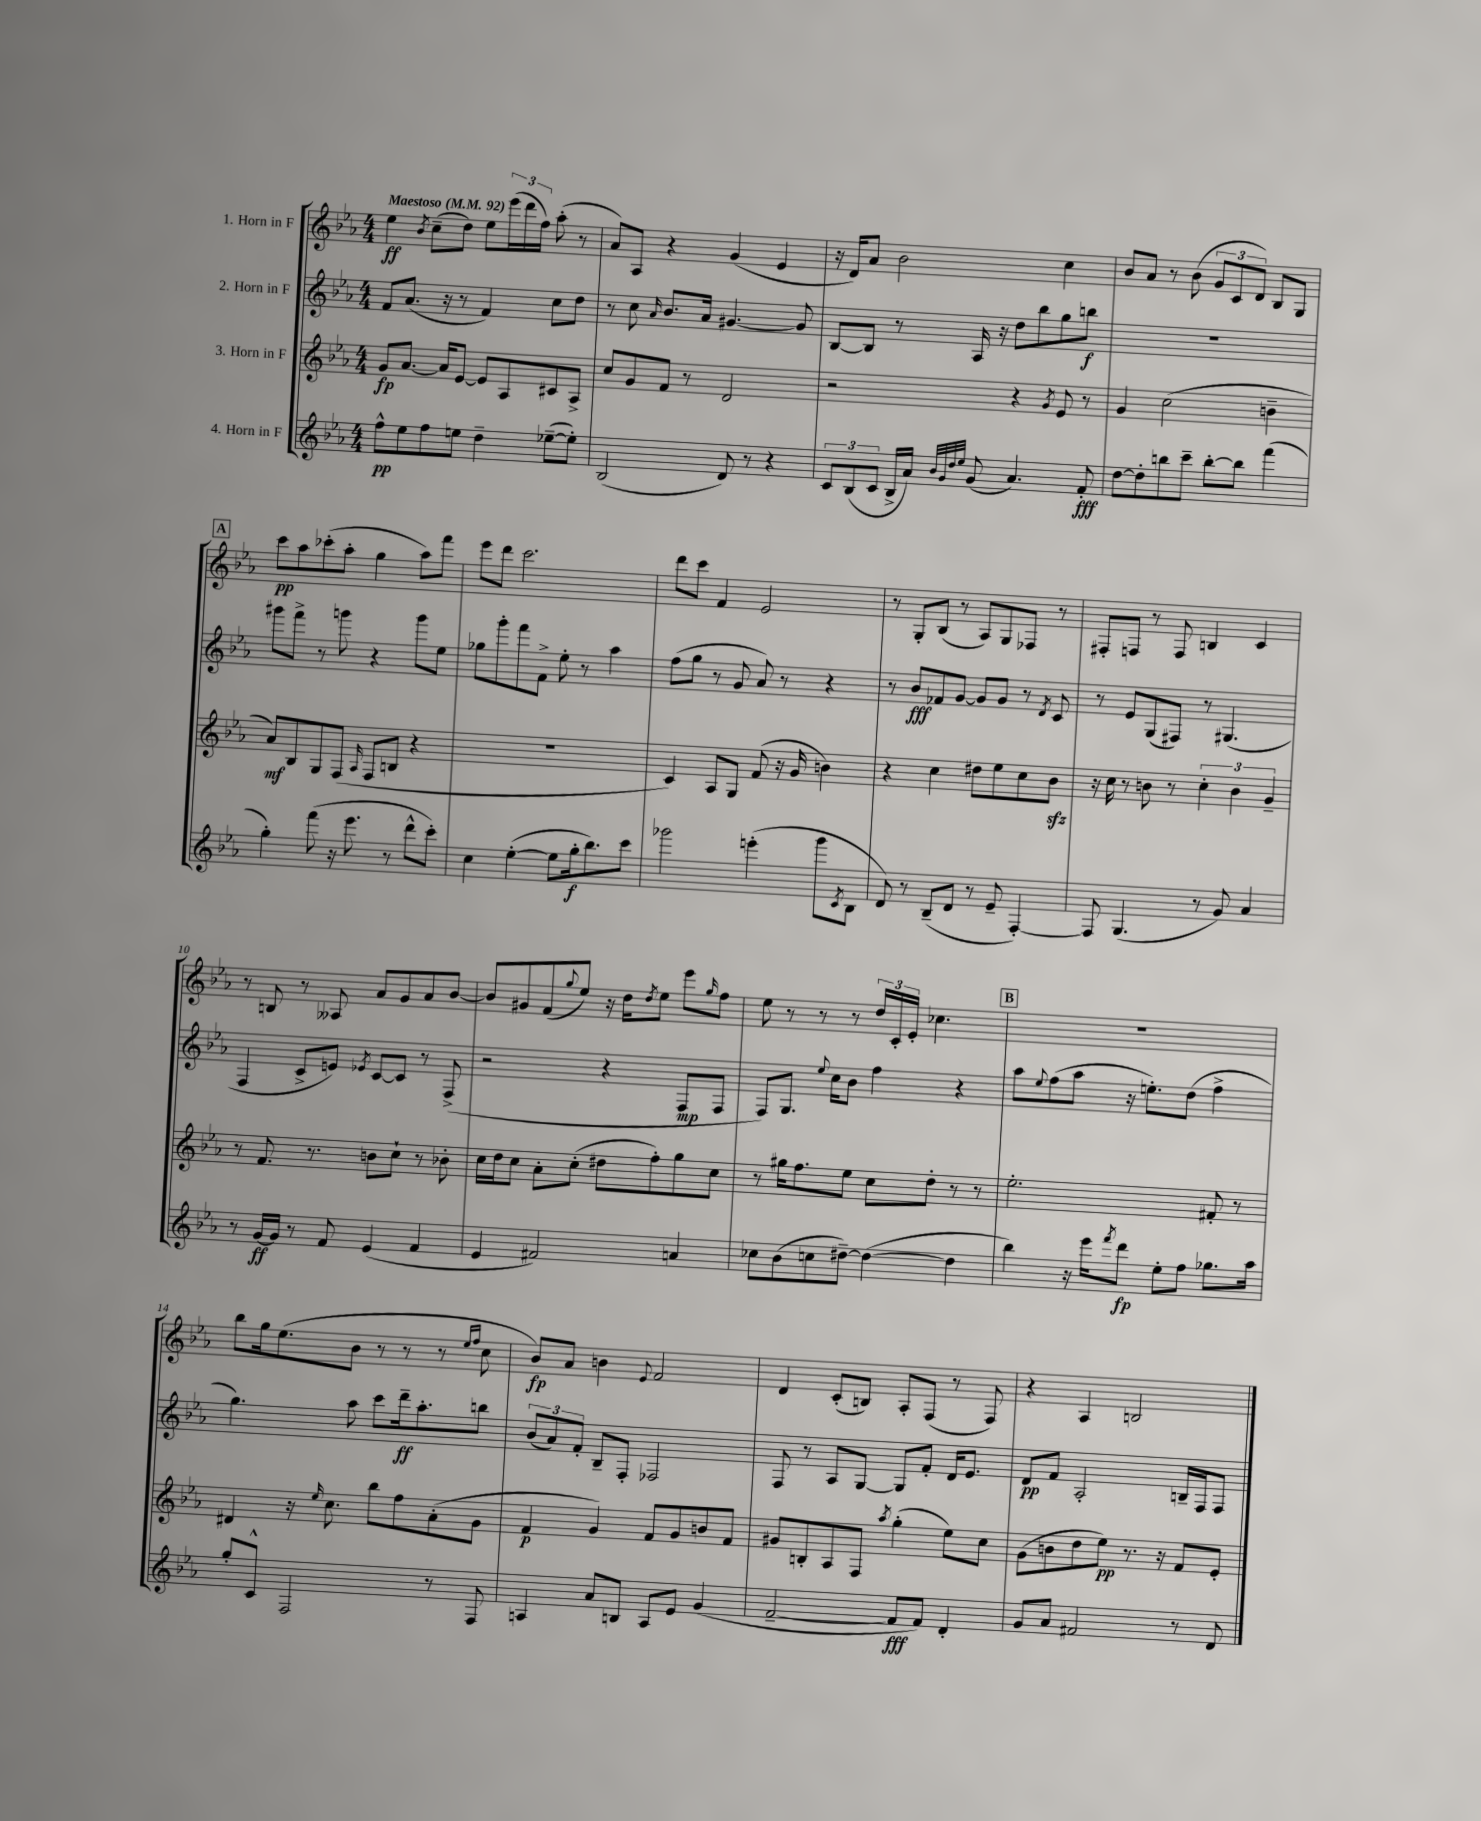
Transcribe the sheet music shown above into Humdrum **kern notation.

**kern	**kern	**kern	**kern
*staff4	*staff3	*staff2	*staff1
*clefG2	*clefG2	*clefG2	*clefG2
*k[b-e-a-]	*k[b-e-a-]	*k[b-e-a-]	*k[b-e-a-]
*M4/4	*M4/4	*M4/4	*M4/4
*MM92	*MM92	*MM92	*MM92
8ff^^\L	8g/L	8f/L	4ee-\
8ee-\	[8.a-/J	(8.a-/J	.
.	.	.	8qb-/
8ff\	.	.	(8cc~\L
.	16a-/]LK	16r	.
8ee\J	[8e-/J	8r	8dd\J)
4dd~\	8e-/]L	4f/)	8ee-\L
.	8A-/	.	(24eee-\L
.	.	.	24ddd\
.	.	.	24ff\JJ)
([8ee-~\L	8c#/	8cc\L	(8aa-'\
8ee-'\]J)	8A-^/J	8dd\J	8r
=	=	=	=
(2B-/	8cc/L	8r	8a-/L)
.	8g/	8cc\	8A-/J
.	.	16qqa-/	.
.	8f/J	8.b-/L	4r
.	8r	.	.
.	.	16a-/Jk	.
8d/)	2d/	[4.g#/	(4g/
8r	.	.	.
4r	.	.	4e-/
.	.	8g#/]	.
=	=	=	=
12c/L	2r	[8B-/L	16r
.	.	.	16d/LK)
(12B-/	.	.	.
.	.	8B-/]J	8a-/J
12c/J	.	.	.
16B-^/LL	.	8r	2b-\
16a-/JJ)	.	.	.
32qqb-/LLL	.	.	.
32qqg/	.	.	.
32qqdd/	.	.	.
32qqee-/JJJ	.	.	.
(8g/	.	16A-/	.
.	.	16r	.
4.a-/)	4r	8dd\L	.
.	.	8bb-\	.
.	8qg/	.	.
.	8e-/	8gg\	4cc\
8f'/	8r	8bb\J	.
=	=	=	=
[8dd\L	4g/	1r	8b-/L
8dd'\]	.	.	8a-/J
8bb\	(2cc\	.	8r
8ccc~\J	.	.	(8b-\
[8bb'\L	.	.	12g/L
.	.	.	12c/
8bb\]J	.	.	.
.	.	.	12d/J)
(4fff\	4b~\	.	8B-/L
.	.	.	8G/J
=	=	=	=
4gg'\)	8a-/L)	8ggg#\L	8ccc\L
.	8B-/	8fff^\J	8aa-\
(8fff\	8G/	8r	(8ccc-'\
16r	(8F/J	8ggg\	8aa-'\J
8.eee-\	.	.	.
.	16qqA-/	.	.
.	8F/L	4r	4gg\
8r	8B/J	.	.
8ddd^^\L	4r	8ggg\L	8aa-\L)
8ccc'\J)	.	8ee-\J	8fff\J
=	=	=	=
4cc\	1r	8gg-\L	8eee-\L
.	.	8ggg'\	8ddd\J
([4ee-'\	.	8fff\	2.ccc\
.	.	8f^\J	.
8ee-\]L	.	8ee-'\	.
16gg'\k	.	8r	.
8.bb-\)	.	.	.
.	.	4aa-\	.
8ccc\J	.	.	.
=	=	=	=
2ggg-\	4c/)	(8ff\L	8ddd\L
.	.	8gg\J	8ccc\J
.	8A-/L	8r	4f/
.	8G/J	8g/	.
(4eee'\	(8f/	8a-/)	2e-/
.	16r	8r	.
.	16g/	.	.
8ggg-\L	4b\)	4r	.
8qc/	.	.	.
8B-\J	.	.	.
=	=	=	=
8d/)	4r	8r	8r
8r	.	8b-/L	8G'/L
(8B-~/L	4cc\	8f-/	(8B-/J
8d/J	.	[8g/J	8r
8r	8dd#\L	8g/]L	8A-/L)
8e-~/	8ee-\	8g/J	8G/
[4F'/)	8cc\	8r	8F-/J
.	.	8qd/	.
.	8b-\J	8c/	8r
=	=	=	=
8F/]	16r	8r	8F#'/L
.	16cc\	.	.
(4.G/	8r	8e-/L	8F/J
.	8b\	(8G/	8r
.	8r	8F#/J)	8F/
8r	6cc'\	8r	4B/
8g/)	.	(4.G#/	.
.	6b\	.	.
4a-/	.	.	4c/
.	6g~/	.	.
=	=	=	=
8r	8r	4F/	8r
[16g/LL	8.f/	.	8B/
16g/]JJ	.	.	.
8r	.	8c^/L	8r
.	8.r	.	.
8f/	.	8e/J)	8A--/
.	.	8qe-/	.
(4e-/	8b\L	[8c/L	8a-/L
.	8cc`\J	8c/]J	8g/
4f/	8r	8r	8a-/
.	8b-'\	(8F^/	[8b-/J
=	=	=	=
4e-/	16cc\LL	2r	8b-/]L
.	16dd\J	.	.
.	8cc\J	.	8g#/
2f#/)	8a-'\L	.	(8f/
.	.	.	8qqgg/
.	(8cc'\J	.	8ee-/J)
.	8dd#\L	4r	16r
.	.	.	16dd\LK
.	.	.	8qdd/
.	8ff'\)	.	8ee-\J
4a/	8gg\	8F/L	8eee-\L
.	.	.	16qqgg/
.	8cc\J	8F/J	8ff\J
=	=	=	=
8cc-\L	8r	8F/L)	8ee-\
(8b-\	16gg#\LK	8.G/J	8r
.	8.ff\	.	.
8cc\	.	.	8r
.	.	8qqee-/	.
.	.	16cc\LK	.
[8dd#~\J)	8ee-\J	8b-\J	8r
(4dd#\_	8cc\L	4ff\	24dd/LL
.	.	.	24c'/
.	.	.	24e-'/JJ
.	8dd'\J	.	4.cc-\
4dd#\]	8r	4r	.
.	8r	.	.
=	=	=	=
4bb-\)	2.ee-'\	8aa-\L	1r
.	.	8qqee-/	.
.	.	(8ff\	.
16r	.	8aa-\J	.
16eee-\LK	.	.	.
8qfff/	.	.	.
8ddd\J	.	16r	.
.	.	8.ee'\L)	.
8ee-'\L	.	.	.
8ff\J	.	(8dd\J	.
8.gg-\L	8f#'/	4ff^\	.
.	8r	.	.
16aa-\Jk	.	.	.
=	=	=	=
8gg'/L	4d#/	4.gg\)	8bb-\L
8c^^/J	.	.	16gg\k
.	.	.	(8.ee-\
2F/	16r	.	.
.	16qqee-/	.	.
.	8.cc\	.	.
.	.	8aa-\	8b-\J
.	8bb-\L	8ccc\L	8r
.	8ff\	16ddd~\k	8r
.	.	8.aa-'\	.
8r	(8a-'\	.	8r
.	.	.	16qqee-/LL
.	.	.	16qqff/JJ
8F/	8g\J	8bb\J	8cc\
=	=	=	=
4A/	4f/	(12b-/L	8b-/L)
.	.	12a-/)	.
.	.	.	8a-/J
.	.	12f'/J	.
8a-/L	4g/)	8B-~/L	4b\
8B/J	.	8F'/J	.
.	.	.	8qqe-/
8A/L	8f/L	2F-/	2f/
8e-/J	8g/	.	.
(4g/	8b/	.	.
.	8f/J	.	.
=	=	=	=
[2f~/	8g#/L	8F/	4d/
.	8B'/	8r	.
.	8A-/	8A-/L	(8c'/L
.	8F/J	[8G/J	8B/J)
.	8qaa-/	.	.
8f/]L	(4gg'\	8G/]L	8A-'/L
8f/J)	.	8f'/J	(8F/J
4d'/	8ee-\L)	16d/LK	8r
.	.	8.e-/J	.
.	8cc\J	.	8F/)
=	=	=	=
8g/L	(8g\L	8d/L	4r
8a-/J	8b\	8f/J	.
2f#/	8dd\	2A-'/	4A-/
.	8ee-\J)	.	.
.	8.r	.	2B/
.	16r	.	.
8r	8f/L	16B~/LL	.
.	.	16F/J	.
8d/	8e-'/J	8F/J	.
==	==	==	==
*-	*-	*-	*-
